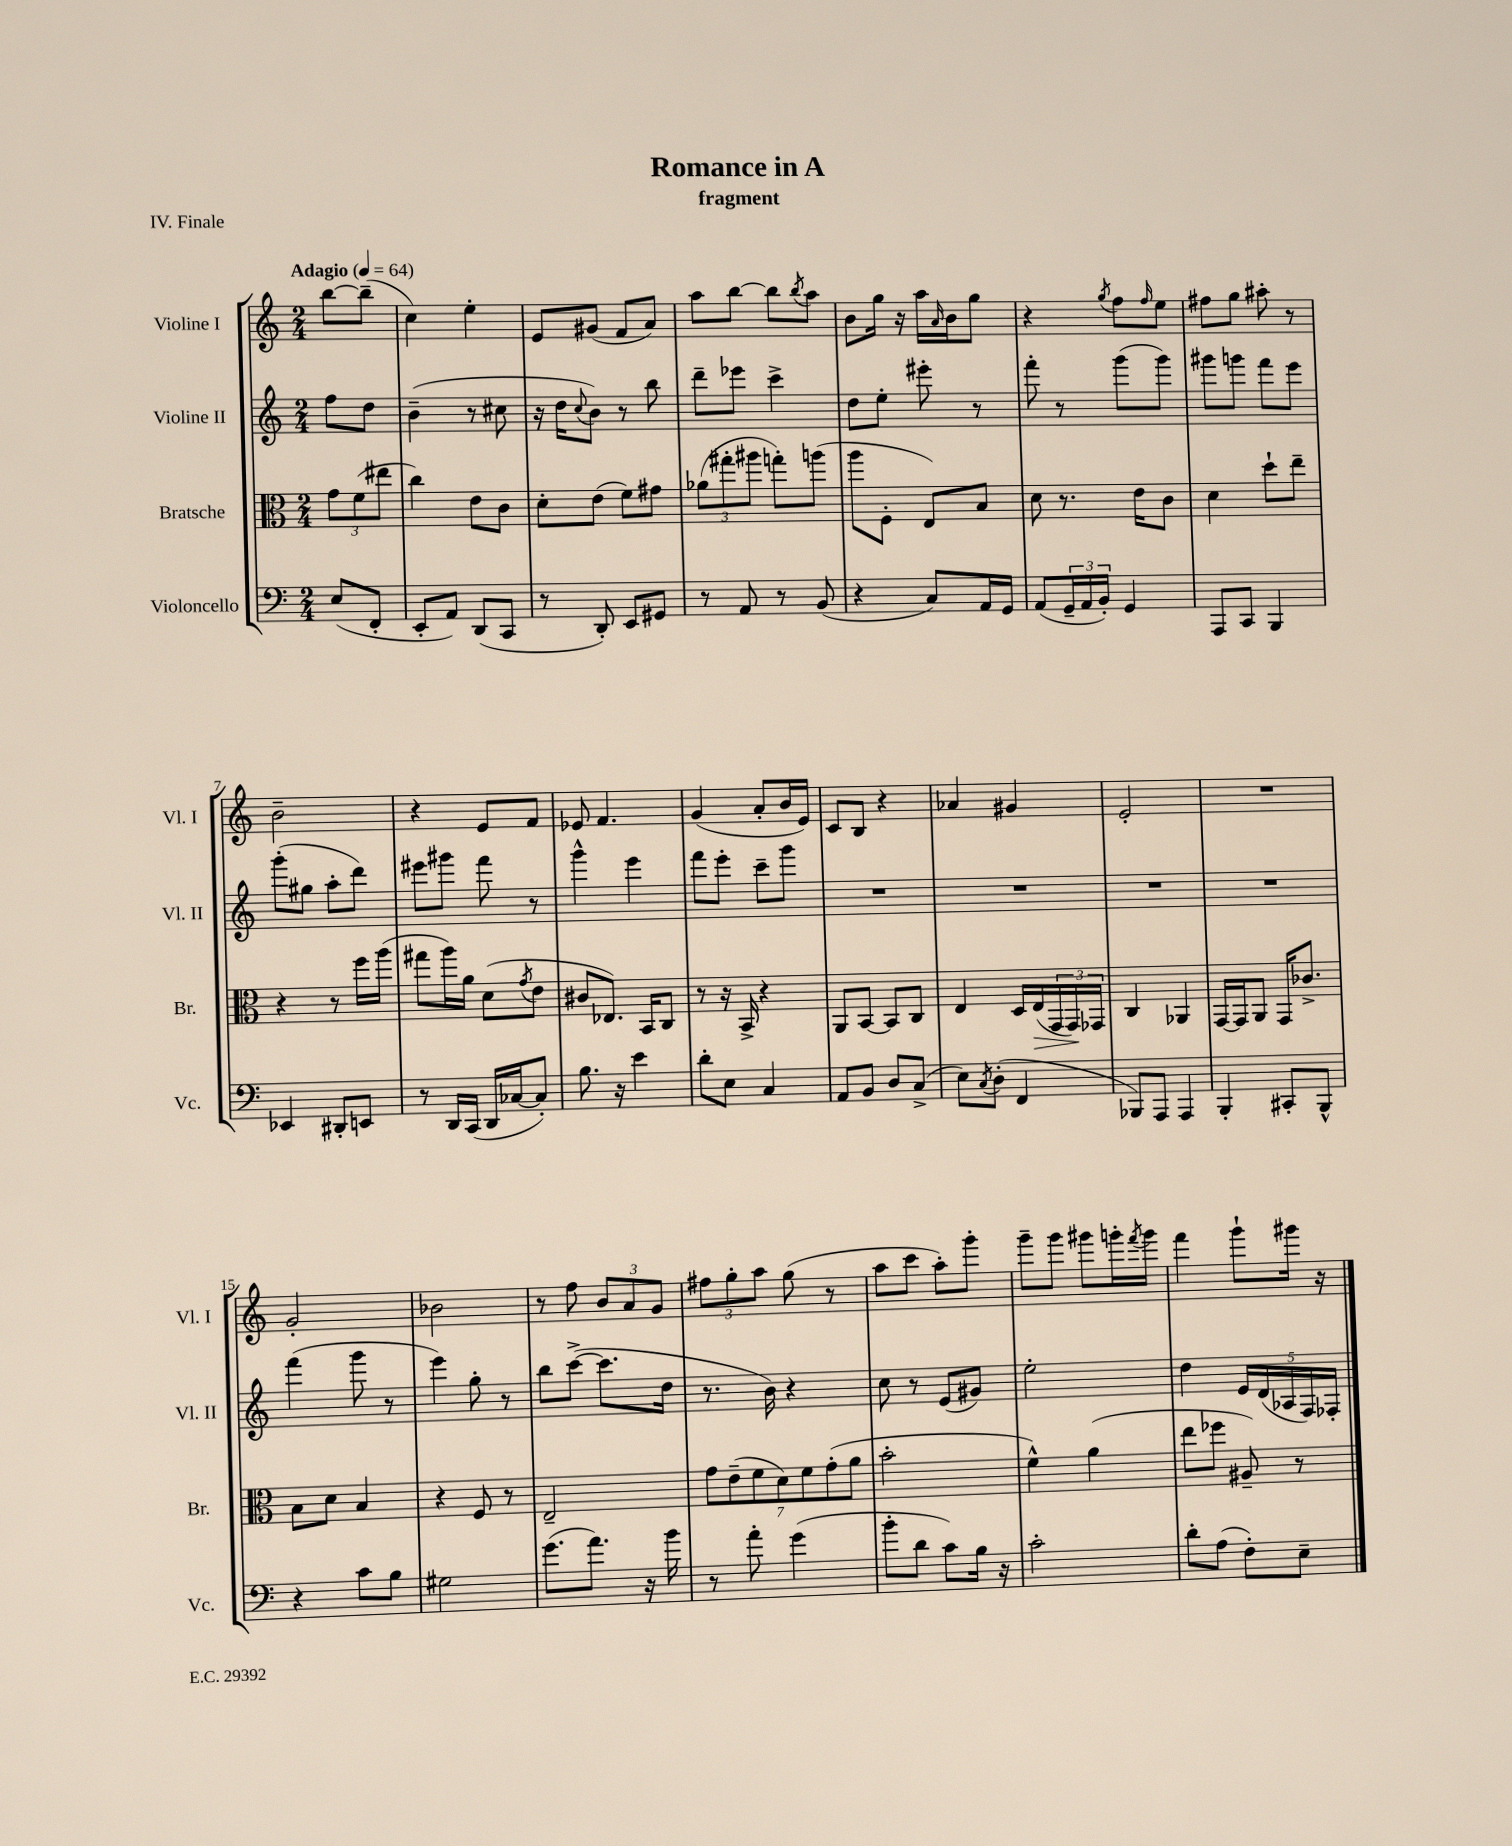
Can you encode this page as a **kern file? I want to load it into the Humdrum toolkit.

**kern	**kern	**kern	**kern
*staff4	*staff3	*staff2	*staff1
*clefF4	*clefC3	*clefG2	*clefG2
*k[]	*k[]	*k[]	*k[]
*M2/4	*M2/4	*M2/4	*M2/4
*MM64	*MM64	*MM64	*MM64
(8E	12g	8ff	[8bb
.	(12f	.	.
8FF'	.	8dd	(8bb~]
.	12ee#	.	.
=	=	=	=
8EE'	4cc)	(4b~	4cc)
8AA)	.	.	.
(8DD	8e	8r	4ee'
8CC	8c	8cc#	.
=	=	=	=
8r	8d'	16r	8e
.	.	16dd	.
.	.	8qqcc	.
8DD')	(8e	8b)	(8g#
8EE	8f)	8r	8f
8GG#	8g#	8bb	8a)
=	=	=	=
8r	(12a-	8ddd~	8aa
.	12gg#'	.	.
8AA	.	8eee-	[8bb
.	12aa#	.	.
8r	8gg')	4ccc^	8bb]
.	.	.	8qbb
(8BB	(8aa	.	8aa
=	=	=	=
4r	8aa	8dd	8b
.	8F'	8ee'	16gg
.	.	.	16r
8C)	8E)	8eee#'	16aa
.	.	.	16qqa
.	.	.	16b
16AA	8B	8r	8gg
16GG	.	.	.
=	=	=	=
(8AA	8d	8fff'	4r
24GG~	8.r	8r	.
24AA	.	.	.
24BB')	.	.	.
.	.	.	8qgg
4GG	.	(8ggg	8ff
.	16e	.	.
.	.	.	16qqff
.	8c	8ggg)	8ee
=	=	=	=
8AAA	4d	8ggg#	8ff#
8CC	.	8ggg	8gg
4BBB	8dd`	8fff	8aa#'
.	8ee~	8eee	8r
=	=	=	=
4EE-	4r	(8ggg'	2b~
.	.	8gg#	.
8DD#'	8r	8aa'	.
8EE	16ff	8ddd)	.
.	(16aa	.	.
=	=	=	=
8r	8gg#	8eee#	4r
16DD	16aa)	8ggg#	.
(16CC	16a	.	.
16DD	(8d	8fff	8e
[16C-	.	.	.
.	8qg	.	.
8C-'])	8e	8r	8f
=	=	=	=
8.B	8c#	4ggg^^	8e-
.	8.E-)	.	4.f
16r	.	.	.
4e	.	4eee	.
.	16BB	.	.
.	8C	.	.
=	=	=	=
8d'	8r	8fff	(4g
8E	16r	8eee'	.
.	16BB^	.	.
4C	4r	8ccc~	8a'
.	.	8ggg	16b
.	.	.	16e)
=	=	=	=
8AA	8AA	2r	8c
8BB	[8BB	.	8B
8D	8BB]	.	4r
(8C^	8C	.	.
=	=	=	=
8E)	4E	2r	4a-
8qC	.	.	.
(8D'	.	.	.
4FF	16D	.	4g#
.	(16E	.	.
.	24GG	.	.
.	24GG)	.	.
.	24GG-	.	.
=	=	=	=
8BBB-)	4C	2r	2e'
8AAA	.	.	.
4AAA	4AA-	.	.
=	=	=	=
4BBB'	[16GG	2r	2r
.	16GG]	.	.
.	8AA	.	.
8CC#'	16GG	.	.
.	8.c-^	.	.
8BBB^^	.	.	.
=	=	=	=
4r	8B	(4fff	2g'
.	8d	.	.
8c	4B	8ggg	.
8B	.	8r	.
=	=	=	=
2G#	4r	4eee)	2b-
.	8F	8gg'	.
.	8r	8r	.
=	=	=	=
(8.g	2E~	8bb	8r
.	.	([8ccc^	8ff
8.a)	.	.	.
.	.	8.ccc]	12b
.	.	.	12a
16r	.	.	.
.	.	.	12g
16b	.	16dd	.
=	=	=	=
8r	14g	8.r	12ff#
.	(14e~	.	.
.	.	.	12gg'
8a'	.	.	.
.	14f	.	.
.	.	.	12aa
.	.	16b)	.
.	14d)	.	.
(4g	.	4r	(8gg
.	14f	.	.
.	(14g'	.	.
.	.	.	8r
.	14a	.	.
=	=	=	=
8b'	2b'	8cc	8aa
8d	.	8r	8ccc
8c)	.	(8e	8aa')
16B	.	8g#)	8ggg'
16r	.	.	.
=	=	=	=
2c'	4f^^)	2ee'	8ggg~
.	.	.	8ggg
.	(4a	.	8ggg#
.	.	.	16ggg'
.	.	.	8qfff
.	.	.	16ggg
=	=	=	=
8d'	8ee	4dd	4fff
(8A	8ff-	.	.
8F')	8A#~)	20e	8ggg`
.	.	(20d	.
.	.	20A-	.
8E~	8r	.	16ggg#
.	.	20F)	.
.	.	.	16r
.	.	20F-'	.
==	==	==	==
*-	*-	*-	*-
